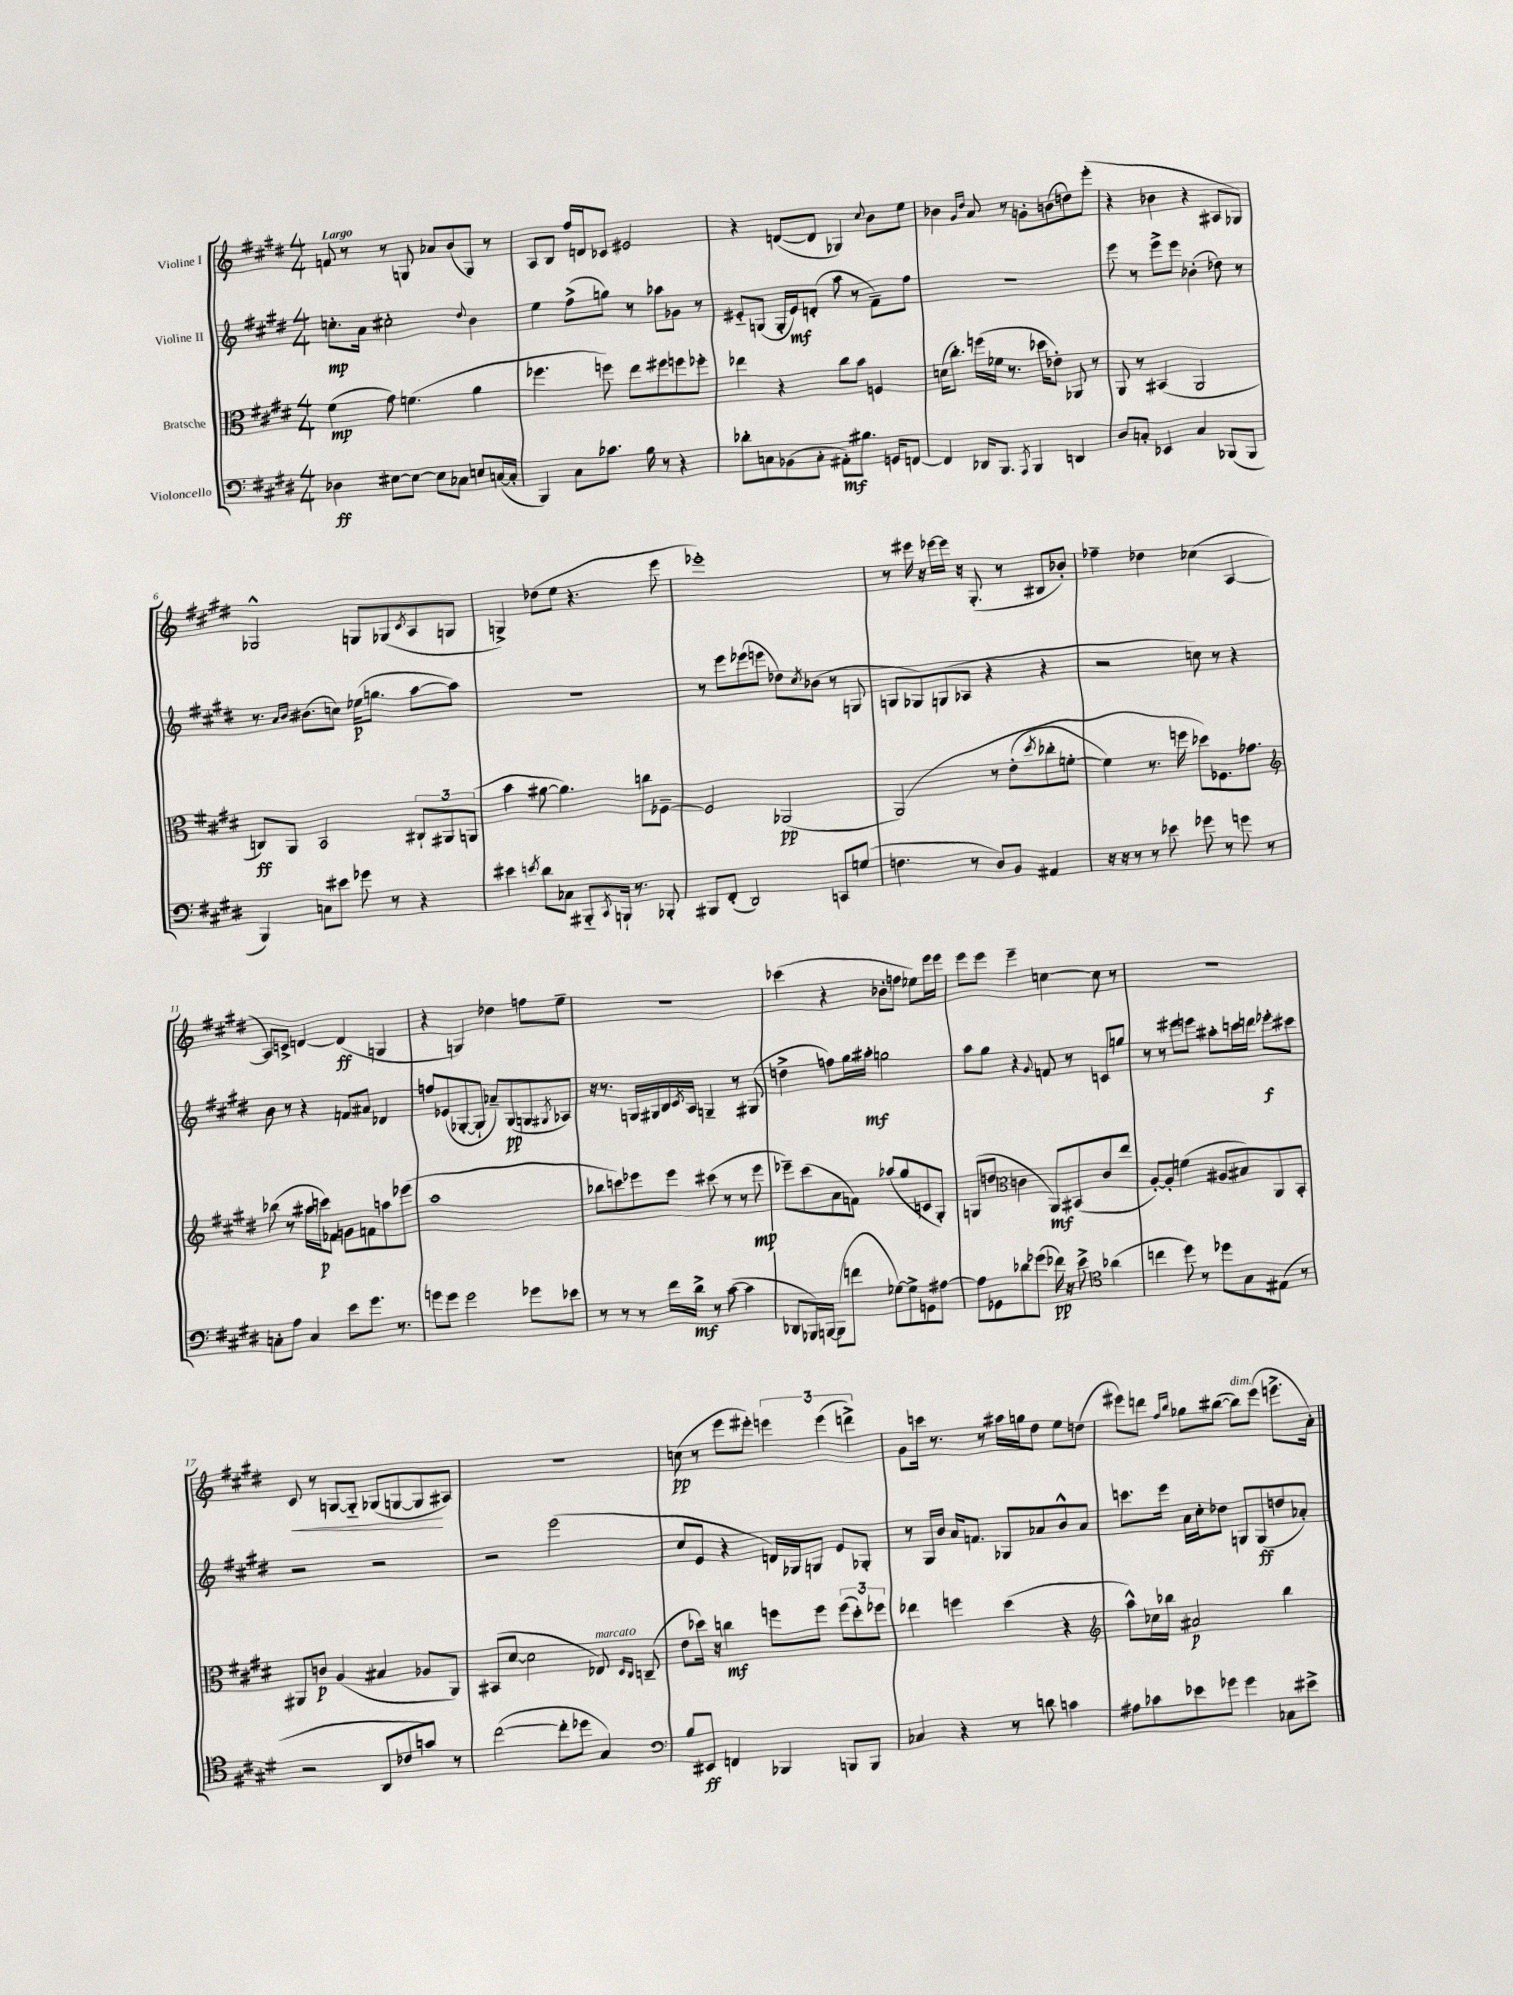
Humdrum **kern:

**kern	**kern	**kern	**kern
*staff4	*staff3	*staff2	*staff1
*clefF4	*clefC3	*clefG2	*clefG2
*k[f#c#g#d#]	*k[f#c#g#d#]	*k[f#c#g#d#]	*k[f#c#g#d#]
*M4/4	*M4/4	*M4/4	*M4/4
4D-	(4f#	8.cc'	8f
.	.	.	8r
.	.	16a	.
[8E#	8g#)	2cc#'	8r
8E#_	(4.f	.	8G
8E#]	.	.	8a-
8C-	.	.	(8b
.	.	8qqdd#	.
8E	4a	4b	8G)
([16C	.	.	8r
16C']	.	.	.
=	=	=	=
4BBB)	4.ff-	4ee	8A
.	.	.	8B
8C#	.	(8ff#^	16ff#
.	.	.	16d
8.c-	8ff)	8gg)	8c-
.	8ee	8r	2e#
16B	.	.	.
8r	8ff#	8aa-	.
4r	8ff	8g-	.
.	8ff-'	8r	.
=	=	=	=
8d-'	4ee-	8e#'~	4r
8C	.	(8G	.
(8BB-	4r	16G'	([8d
.	.	16e#)	.
8C'	.	(8d'	8d]
8AA#')	8cc#	8aa	4G-)
8.B#	8b	8r	.
.	.	.	8qqcc#
.	4F	8f#~)	8b
16GG	.	.	.
[8FF	.	8ff#	8ee
=	=	=	=
4FF]	(16d	1r	4b-
.	8.cc#')	.	.
.	.	.	16qqg#
.	.	.	16qqdd#
16DD-	(16ff	.	8a
8.BBB	16f-	.	.
.	8.r	.	8r
8qAAA	.	.	.
4BBB	.	.	8g'
.	16dd-	.	.
.	8e-')	.	(8b
4DD	8AA-	.	8dd)
.	8r	.	(8eee'
=	=	=	=
8D#	8AA	8eee	4r
8C'	8r	8r	.
4EE-	(4BB#	8eee^	4b-
.	.	8eee	.
4C	2AA	(4b-'	4r
(8BBB-	.	8dd-)	8A#
8BBB-	.	8r	8G-)
=	=	=	=
4BBB)	8C)	8.r	2G-^^
.	8AA	.	.
.	.	16qqa	.
.	.	16qqb	.
.	.	(8.b#	.
8C	2BB	.	.
8e#	.	8cc)	.
8g-	.	(16ee-	8G
.	.	8.gg	.
8r	.	.	(8G-
.	.	.	8qc#
4r	12C#`	[8aa	8A
.	12AA#	.	.
.	.	8aa])	8G
.	(12AA	.	.
=	=	=	=
4e#	4b	1r	4G^)
8qe	.	.	.
8d#	[8a#	.	(8dd-
8C-	4.a#])	.	8ee
8BBB#'~	.	.	4.r
8qCC#	.	.	.
16BBB`	.	.	.
8.r	.	.	.
.	8cc	.	.
8BBB-'	[8F-~	.	8eee
=	=	=	=
8BBB#	2F-]	8r	1eee-')
(8FF#'	.	8eee	.
2DD#)	.	(8eee-	.
.	.	8eee	.
.	(2AA-	8dd-)	.
.	.	8qcc#	.
.	.	(8b-	.
8CC	.	8r	.
(8G	.	8G	.
=	=	=	=
4.F	&(2AA)	8G	8r
.	.	8G-)	16eee#
.	.	.	16r
.	.	(8G	[16eee-
.	.	.	16eee-]
8r	.	8A-	16r
.	.	.	(8.G#'
8D#)	8r	4r	.
8BB	(8e'	.	8r
.	8qdd#	.	.
4AA#	8cc-'	4r	8B#
.	[8f'	.	8b-')
=	=	=	=
16r	4f])	2r	4ff-~
16r	.	.	.
8r	.	.	.
8r	8.r	.	4dd-
8e-	.	.	.
.	16ff	.	.
8g-	8dd-&)	8cc)	(4cc-
8r	8.F-	8r	.
8g	.	4r	[4A
.	8.g-	.	.
8r	.	.	.
=	=	=	=
*	*clefG2	*	*
8C'	(8bb-	8b	8A])
8A	8r	8r	8c^
4C	16aa#	4r	[4d
.	16ccc)	.	.
.	8f-	.	.
8e	8g	8f	(4d]
8.g#	8f	8a#	.
.	8aa	4d-	4G
8.r	.	.	.
.	(8eee-	.	.
=	=	=	=
8g	1aa	8ff	4r
8g	.	(8e-	.
2g	.	[8G-'	4G)
.	.	8G-`]	.
.	.	8a-~)	4dd-
.	.	(8G-	.
8g-	.	8G	8ff
.	.	8qG#	.
8e-	.	8A-)	8ee~
=	=	=	=
8r	8bb-	16r	1r
.	.	8.r	.
8r	8ccc)	.	.
8r	8eee-	16G	.
.	.	16G#	.
16f#	8eee-	16B	.
.	.	8qc#	.
16d#^	.	16A	.
8r	(8ccc#	4G~	.
([8c#	8r	.	.
4c#]	8r	8r	.
.	8eee-	(8G#	.
=	=	=	=
8DD-	8eee-~)	4dd^	(4ccc-
16BBB-)	(8ccc#	.	.
[16BBB	.	.	.
(8BBB]	8a	8ff)	4r
8f	8f)	16gg#	.
.	.	16aa#'	.
[8G-)	(8aa-	2gg	8b-'
8G-^]	8gg#	.	8ff
8GG	8c	.	8ee-)
[8A#	8G#')	.	16eee
.	.	.	16eee
=	=	=	=
8A#]	(8G	8aa	8eee
8GG-	8dd	8gg#	8eee
*	*clefC3	*	*
8d-	4c	4r	4eee~
(8g-	.	.	.
.	.	8qqg#	.
16f-)	8AA)	8f	[4cc
16r	.	.	.
8e^	(8BB#	8r	.
*clefC4	*	*	*
(4a-	8c	8c	8cc]
.	8ee	8gg	8r
=	=	=	=
4cc	[8A')	8r	1r
.	8A']	8r	.
8dd#)	(4f	8eee#	.
8r	.	8eee	.
8dd-	8A#	8aa#'	.
8G#	8B#)	16ccc	.
.	.	16ddd	.
(8E#	8AA	8eee-'	.
8r	8BB'	8ccc#	.
=	=	=	=
2r	8AA#	2r	8c#
.	8c	.	8r
.	(4A	.	[8G
.	.	.	8G'~]
8AA	4B#	2r	(8G-
8c-	.	.	[8G
8g)	8A-	.	8G]
8r	8AA#)	.	8A#)
=	=	=	=
([2cc#	(8BB#	2r	1r
.	[8d#	.	.
.	2d#]	.	.
8cc#']	.	(2eee	.
8dd-	.	.	.
4G#)	8E-)	.	.
.	16qqD#	.	.
.	16qqC#	.	.
.	(8C~	.	.
=	=	=	=
*clefF4	*	*	*
8B	8e	8cc#	(8cc
8EE#	16dd-)	8e	8r
.	16r	.	.
4FF	4cc	4r	8eee
.	.	.	8eee#')
4BBB-	8ff	16d)	6eee
.	.	16G-	.
.	8ff	8G	.
.	.	.	(6eee
8BBB	(12ff	8e	.
.	12dd-')	.	6ddd^)
8BBB	.	8G-'	.
.	12ff-	.	.
=	=	=	=
4C-	4ee-	8r	8g#
.	.	16G#	16ccc
.	.	16b	8.r
4r	4ff	16a	.
.	.	8.f	.
.	.	.	8r
8r	(4dd#	8G-	16aa#
.	.	.	16gg
8d	.	8a-	8dd#
4c	4r	8b^^	8ee
.	.	8a-	(8dd
=	=	=	=
*	*clefG2	*	*
8A#	8aa^^)	8.ccc	8eee#)
8c-	16cc-	.	8ddd
.	16bb-	16eee	.
.	.	.	16qqff#
.	.	.	16qqbb
8e-	2a#	16a	8gg-
.	.	16cc#'	.
8g-	.	8dd-	([8bb#
4g-	.	8G	8bb#])
.	.	(8G	(8eee#
8C-	4bb-	8dd	8.eee^
8e#^	.	8a-')	.
.	.	.	16a')
==	==	==	==
*-	*-	*-	*-
